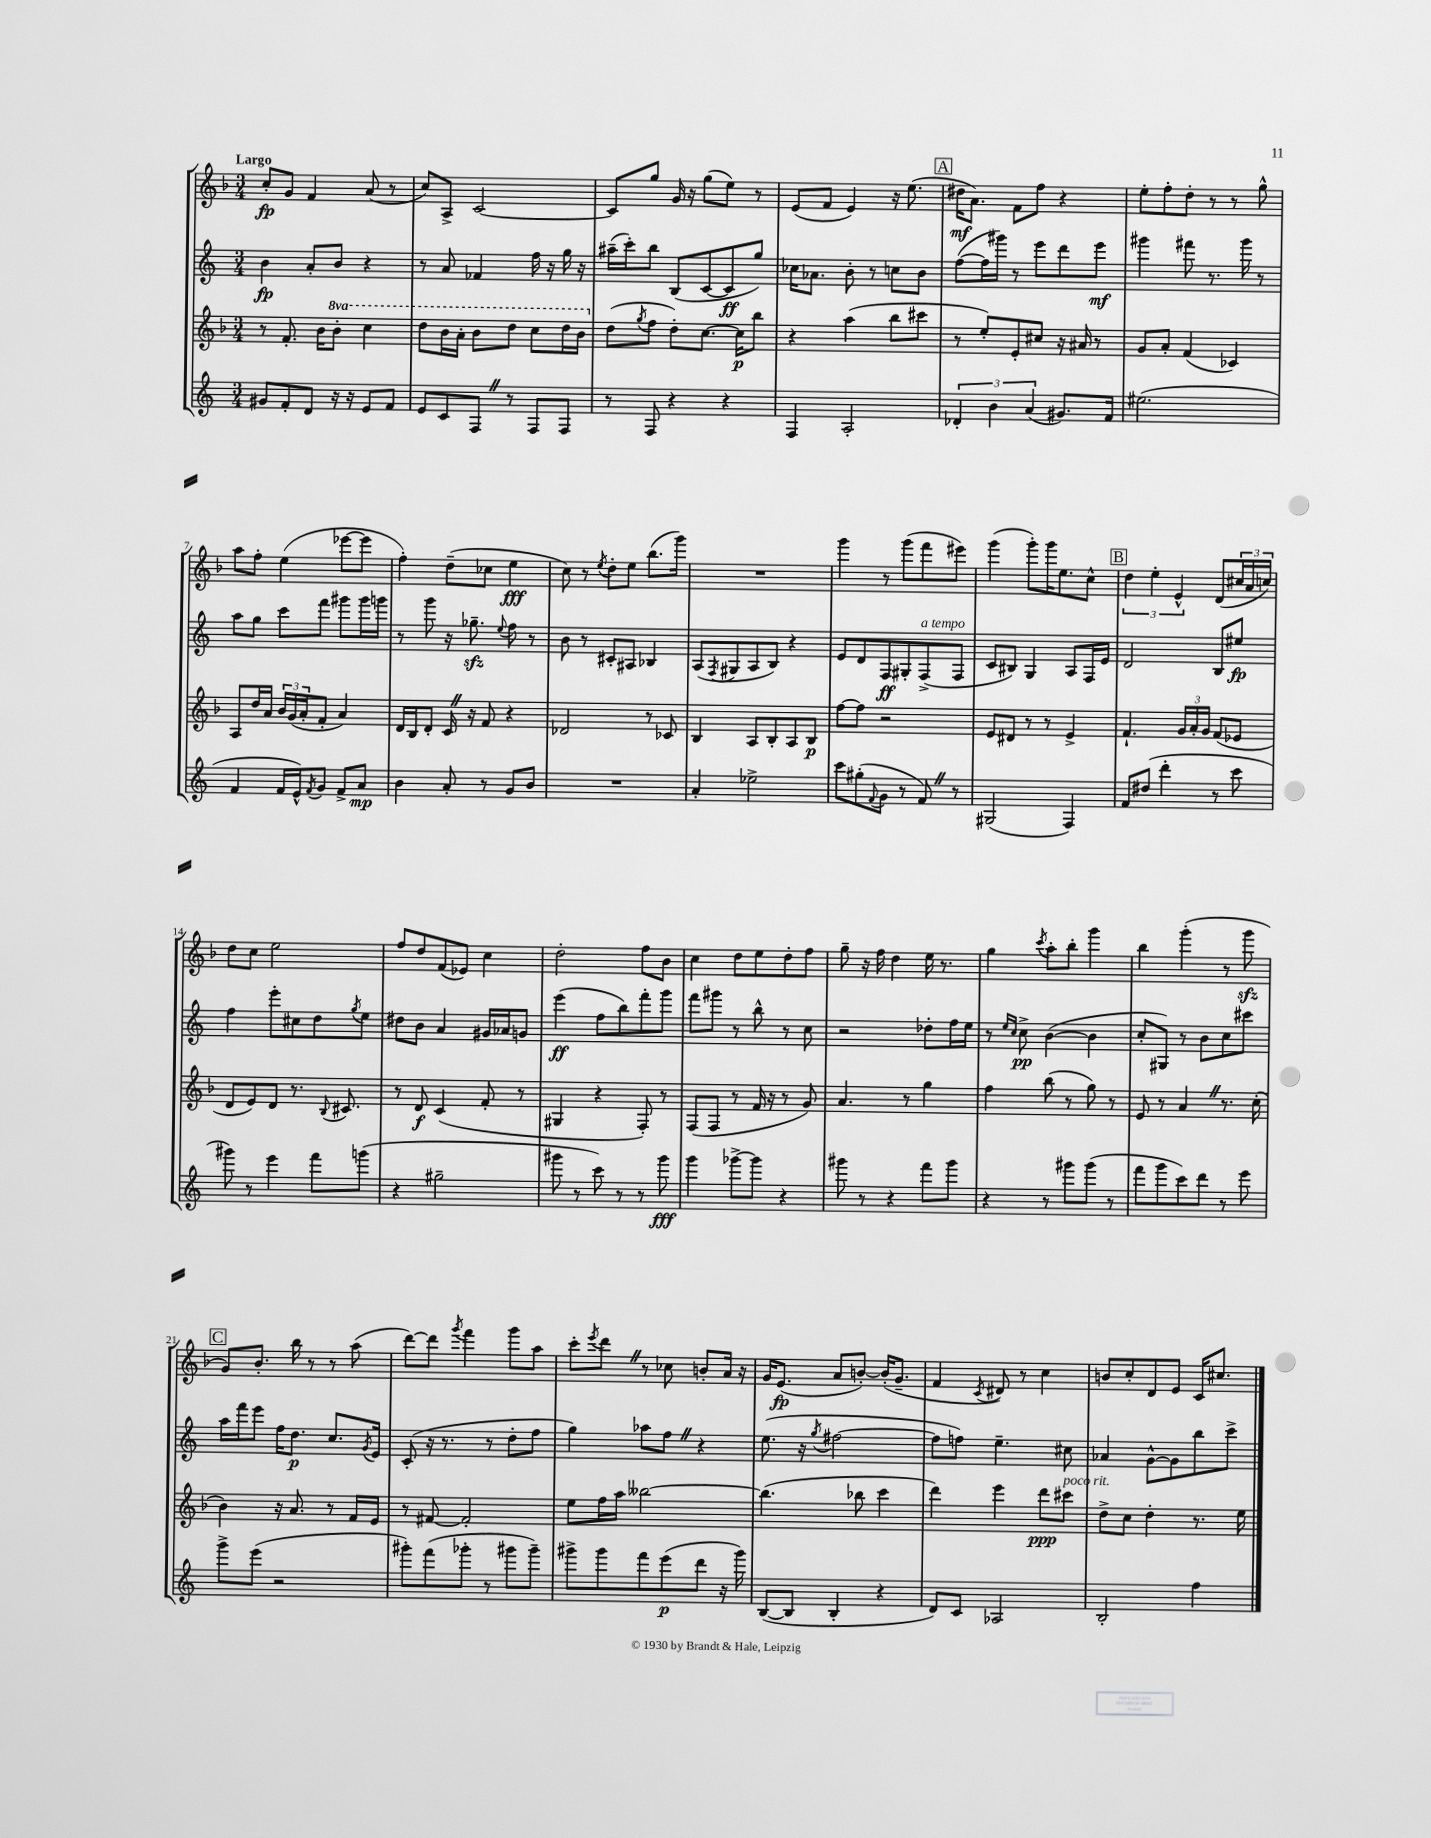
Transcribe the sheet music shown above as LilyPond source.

<<
\new StaffGroup <<
\new Staff = "s0" {
    \clef treble \key f \major \numericTimeSignature \time 3/4 \tempo "Largo"
    c''8-.\fp g'8 f'4 a'8( r8 |
    c''8) a8-> c'2~ |
    c'8 g''8 g'16 r16 g''8( e''8) r8 |
    e'8( f'8 e'4) r16 e''8.( |
    \mark \markup { \box "A" } dis''16\mf a'8.) f'8 f''8 r4 |
    e''8-. f''8-. d''8-. r8 r8 g''8-^ |
    a''8 f''8-. e''4( ees'''8~ ees'''8 |
    f''4-.) d''8--( ces''8 e''4\fff |
    c''8) r8 \acciaccatura { e''8 } d''8-. e''8 bes''8.( g'''16) |
    R2. |
    g'''4 r8 g'''8( f'''8 eis'''8) |
    g'''4( g'''8-.) g'''16 e''8. c''8-^ |
    \mark \markup { \box "B" } \tuplet 3/2 { d''4 e''4-. e'4-^ } d'8( \tuplet 3/2 { cis''16 a'16 c''16) } |
    d''8 c''8 e''2 |
    f''8 d''8 f'8( ees'8) c''4 |
    d''2-. f''8 bes'8 |
    c''4 d''8 e''8 d''8-. f''8 |
    g''8-- r16 f''16 d''4 e''16 r8. |
    g''4 \acciaccatura { c'''8 } a''8-. bes''8-. g'''4 |
    bes''4 g'''4-.( r8 g'''8\sfz |
    \mark \markup { \box "C" } g'8) bes'8.-. bes''16 r8 r8 a''8( |
    d'''8~) d'''8 \acciaccatura { g'''8 } f'''4 g'''8 a''8 |
    c'''8-. \acciaccatura { e'''8 } d'''8 \once \override BreathingSign.text = \markup { \musicglyph "scripts.caesura.straight" } \breathe r8 ces''8 b'8-. a'16 r16 |
    g'16 e'8.\fp( a'8 b'8~-.) b'16-.( g'8.-- |
    f'4 \acciaccatura { c'8 } dis'8) r8 c''4 |
    b'8 c''8-. d'8 e'8 c'16 cis''8. \bar "|." |
}
\new Staff = "s1" {
    \clef treble \key c \major \numericTimeSignature \time 3/4
    b'4\fp a'8-. b'8 r4 |
    r8 a'8 fes'4 f''16 r16 g''16 r16 |
    ais''16--( c'''16-.) b''8 b8( c'8~ c'8\ff g''8) |
    ces''16 aes'8. b'8-. r8 c''8 b'8 |
    \mark \markup { \box "A" } f''8~( f''16 gis'''16) r8 e'''8 d'''8 e'''8\mf |
    gis'''4 fis'''8 r8. gis'''16 r8 |
    a''8 g''8 c'''8 f'''8 gis'''8 gis'''16 g'''16 |
    r8 g'''8 r16 ges''8.--\sfz \appoggiatura { e''8 } f''8 r8 |
    b'8 r8 cis'8-. ais8 bes4 |
    a8( \acciaccatura { f8 } gis8 a8 b8) r4 |
    e'8 d'8 f8\ff gis8-. f8->^\markup { \italic "a tempo" }( f8 |
    c'8 bis8) g4 a8 f16 e'16 |
    \mark \markup { \box "B" } d'2 b8 eis''8\fp |
    f''4 e'''8-. cis''8 d''8 \acciaccatura { g''8 } e''8 |
    dis''8 b'8 a'4 gis'16 aes'16 g'8 |
    e'''4\ff( f''8 b''8) f'''8-. g'''8 |
    f'''8 gis'''8 r8 b''8-^ r8 c''8 |
    r2 des''8-. f''16 e''16 |
    r8 \grace { e''16 c''16 } c''8->\pp b'4~( b'4 |
    c''8-. gis8) r8 b'8 c''8 cis'''8 |
    \mark \markup { \box "C" } a''16 f'''16 e'''8 f''16 d''8.\p c''8. \acciaccatura { g'8 } e'16 |
    c'8-.( r16 r8. r8 d''8-. f''8 |
    g''4) aes''8 f''8 \once \override BreathingSign.text = \markup { \musicglyph "scripts.caesura.straight" } \breathe r4 |
    e''8.( r16 \acciaccatura { g''8 } fis''2~ |
    fis''8 f''8) e''4.-- cis''8 |
    aes'4 g'8~-^ g'8 b''8 c'''8-> \bar "|." |
}
\new Staff = "s2" {
    \clef treble \key f \major \numericTimeSignature \time 3/4 \set Staff.ottavationMarkups = #ottavation-simple-ordinals
    r8 f'8.-. bes'16 \ottava #1 bes''8-. c'''4 |
    d'''8 bes''16 a''16-. bes''8 d'''8 c'''8 d'''16 bes''16 \ottava #0 |
    d''8( \acciaccatura { g''8 } f''8 d''8-.) c''8.~ c''16\p bes''8 |
    r4 a''4( bes''8 cis'''8 |
    \mark \markup { \box "A" } r8 e''8-.) e'8-. cis''8 r16 ais'16 r8 |
    g'8 a'8-. f'4( ces'4) |
    a8 d''16 a'16 \tuplet 3/2 { bes'16 g'16( a'16-. } f'8-. a'4) |
    d'16 bes16 d'8-. c'16 \once \override BreathingSign.text = \markup { \musicglyph "scripts.caesura.straight" } \breathe r16 f'8 r4 |
    des'2 r8 ces'8 |
    bes4 a8 bes8-. a8 bes8\p |
    f''8~ f''8 r2 |
    e'8 dis'8 r8 r8 e'4-> |
    \mark \markup { \box "B" } f'4.-! \tuplet 3/2 { g'16 a'16-. g'16 } f'8( ees'8 |
    d'8 e'8) d'8 r8. \appoggiatura { bes8 } cis'8. |
    r8 d'8\f c'4( f'8-. r8 |
    gis4 r4 f8-.) r8 |
    f8( f8 r8 f'16 r16 r8 g'8) |
    a'4. r8 g''4 |
    f''4 bes''8( r8 g''8) r8 |
    e'8 r8 a'4 \once \override BreathingSign.text = \markup { \musicglyph "scripts.caesura.straight" } \breathe r8. c''16-.( |
    \mark \markup { \box "C" } bes'4) r16 a'8. r8 f'16 e'16 |
    r8 fis'8~ fis'2-. |
    e''8 f''16 a''16 beses''2~ |
    beses''4.( bes''8 c'''4 |
    d'''4) e'''4 d'''8\ppp cis'''8^\markup { \italic "poco rit." } |
    d''8-> c''8 d''4-. r8. e''16 \bar "|." |
}
\new Staff = "s3" {
    \clef treble \key c \major \numericTimeSignature \time 3/4
    gis'8 f'8-. d'8 r16 r16 e'8 f'8 |
    e'8 c'8 f8 \once \override BreathingSign.text = \markup { \musicglyph "scripts.caesura.straight" } \breathe r8 f8 f8 |
    r8 f8 r4 r4 |
    f4 a2-. |
    \mark \markup { \box "A" } \tuplet 3/2 { des'4-. b'4 a'4( } gis'8.) f'16 |
    eis''2.( |
    f'4 f'16 e'16-^) \acciaccatura { f'8 } g'8 f'8-> a'8\mp |
    b'4 a'8-. r8 g'8 b'8 |
    R2. |
    a'4-. ees''2-> |
    c'''8 gis''8-.( \appoggiatura { f'8 } g'8 r8 f'8) \once \override BreathingSign.text = \markup { \musicglyph "scripts.caesura.straight" } \breathe r8 |
    gis2( f4) |
    \mark \markup { \box "B" } f'8 dis''8( d'''4-. r8 c'''8 |
    gis'''8) r8 e'''4 f'''8 g'''8( |
    r4 gis''2-- |
    gis'''8 r8 c'''8) r8 r8 gis'''8\fff |
    g'''4 ges'''8~-> ges'''8 r4 |
    gis'''8 r8 r4 f'''8 gis'''8 |
    r4 r8 gis'''8 gis'''8( r8 |
    f'''8 g'''8 c'''8) d'''8 r8 e'''8 |
    \mark \markup { \box "C" } g'''8-> e'''8( r2 |
    gis'''8-.) f'''8( ges'''8-. r8 gis'''8 gis'''8--) |
    gis'''8-> gis'''8 f'''8 e'''8\p( d'''8 r16 gis'''16) |
    b8~( b8 b4-. r4 |
    d'8) c'8 aes2 |
    b2-. f''4 \bar "|." |
}
>>
>>
